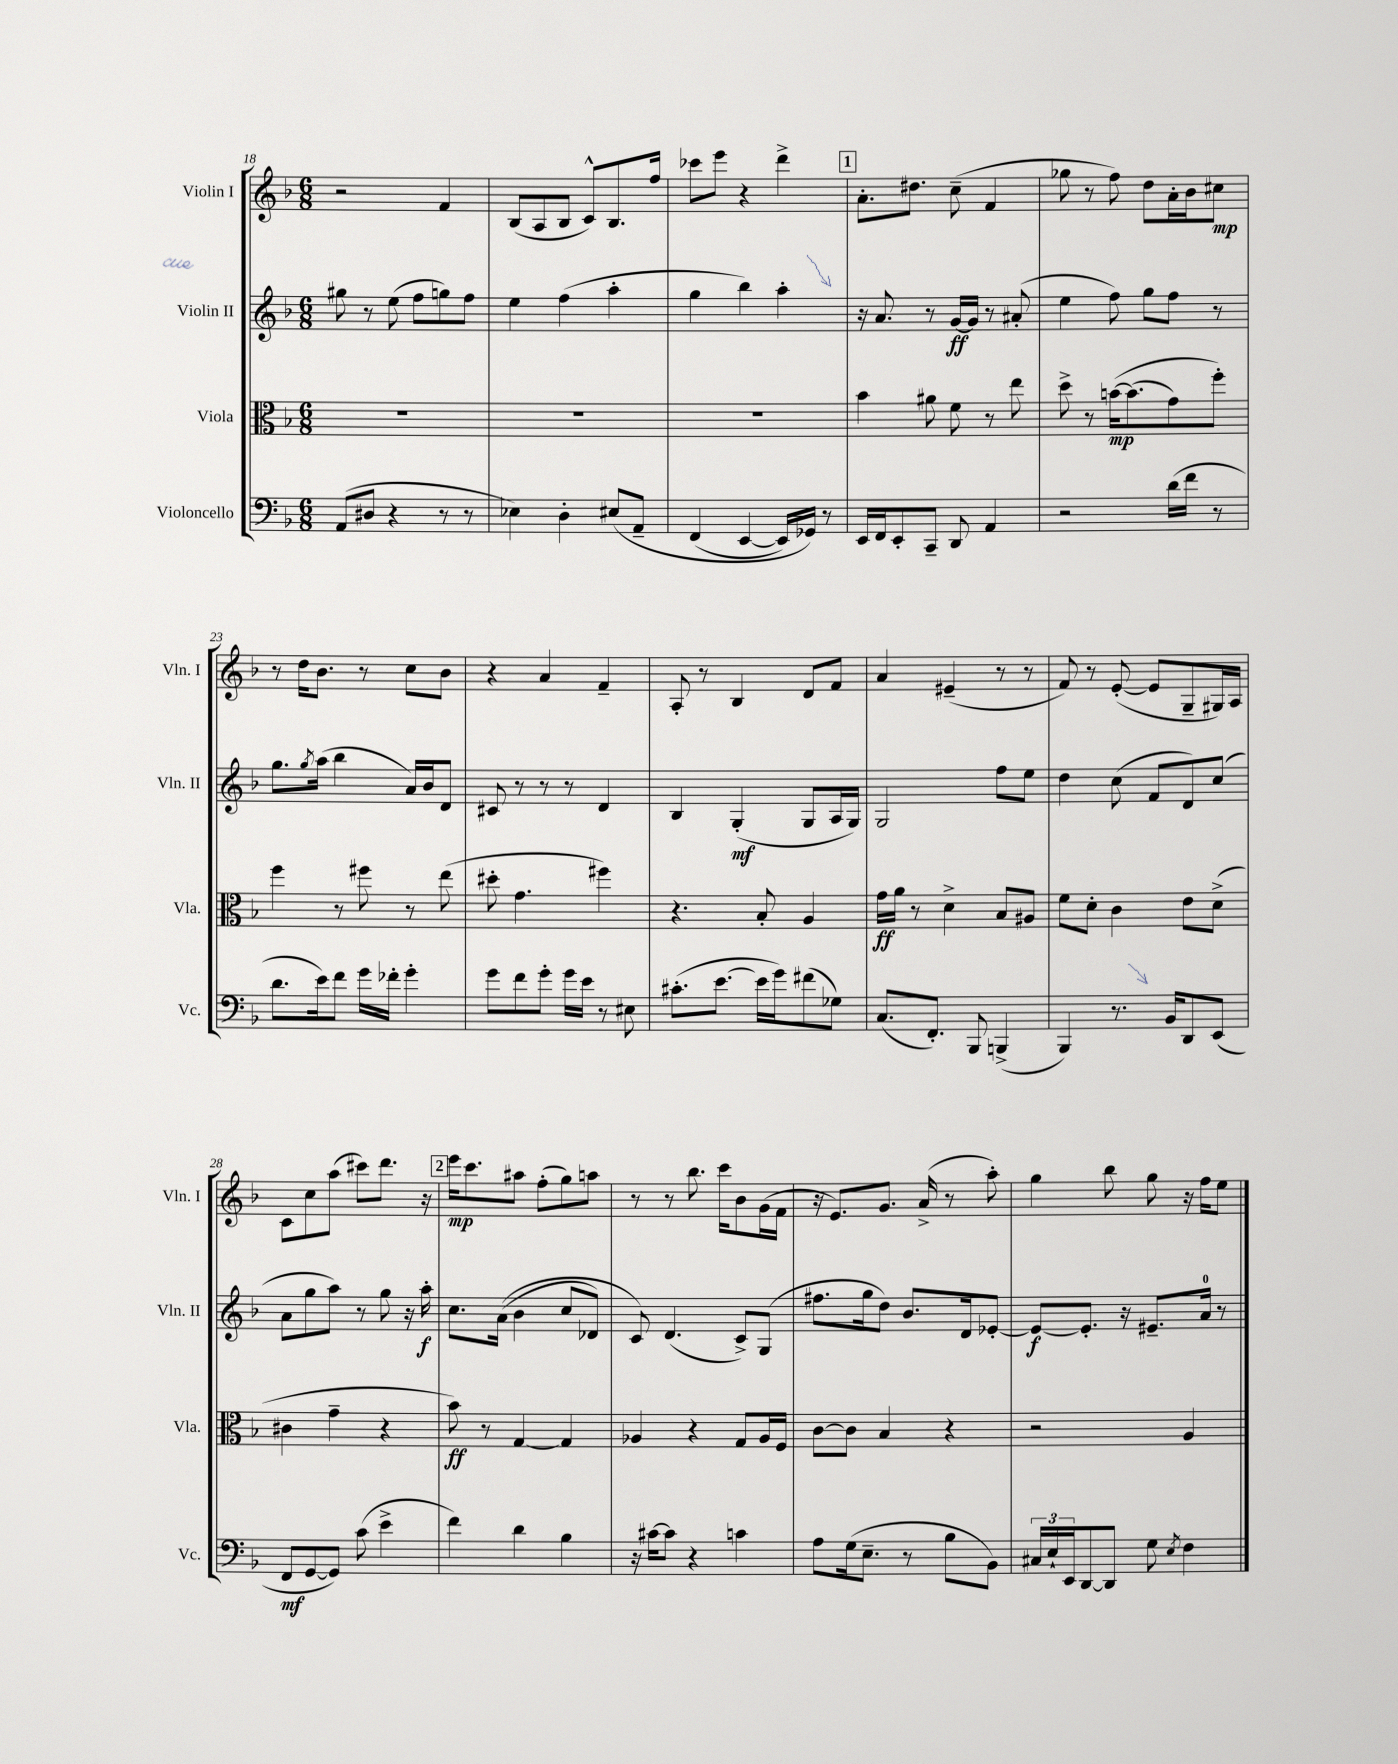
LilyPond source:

<<
\new StaffGroup <<
\new Staff = "s0" \with { instrumentName = "Violin I" shortInstrumentName = "Vln. I" } {
    \clef treble \key f \major \numericTimeSignature \time 6/8
    r2 f'4 |
    bes8( a8 bes8 c'8-^) bes8. f''16 |
    ces'''8 e'''8 r4 d'''4-> |
    \mark \markup { \box "1" } a'8.-. dis''8. c''8--( f'4 |
    ges''8 r8 f''8) d''8 a'16-. bes'16 cis''8\mp |
    r8 d''16 bes'8. r8 c''8 bes'8 |
    r4 a'4 f'4-- |
    a8-. r8 bes4 d'8 f'8 |
    a'4 eis'4--( r8 r8 |
    f'8) r8 e'8~-.( e'8 g8-- gis16) a16 |
    c'8 c''8 a''8( cis'''8) d'''8. r16 |
    \mark \markup { \box "2" } e'''16\mp c'''8. ais''8 f''8-.( g''8) a''8 |
    r8 r8 bes''8. c'''16 bes'8 g'16( f'16 |
    r16 e'8.) g'8. a'16->( r8 a''8-.) |
    g''4 bes''8 g''8 r16 f''16 e''8 \bar "|." |
}
\new Staff = "s1" \with { instrumentName = "Violin II" shortInstrumentName = "Vln. II" } {
    \clef treble \key f \major \numericTimeSignature \time 6/8
    gis''8 r8 e''8( f''8 g''8) f''8 |
    e''4 f''4( a''4-. |
    g''4 bes''4) a''4-. |
    \mark \markup { \box "1" } r16 a'8. r8 g'16~\ff g'16 r8 ais'8-.( |
    e''4 f''8) g''8 f''8 r8 |
    g''8. \acciaccatura { g''8 } a''16( bes''4 a'16) bes'16 d'8 |
    cis'8 r8 r8 r8 d'4 |
    bes4 g4-.\mf( g8 a16 g16) |
    g2 f''8 e''8 |
    d''4 c''8( f'8 d'8) c''8( |
    a'8 g''8 a''8) r8 g''8 r16 a''16-.\f |
    \mark \markup { \box "2" } c''8. a'16(\( bes'4 c''8 des'8) |
    c'8\) d'4.( c'8->) g8( |
    fis''8. g''16 d''8) bes'8. d'16 ees'8~-. |
    ees'8~\f ees'8.-. r16 eis'8.-- a'16-0 r8 \bar "|." |
}
\new Staff = "s2" \with { instrumentName = "Viola" shortInstrumentName = "Vla." } {
    \clef alto \key f \major \numericTimeSignature \time 6/8
    R2. |
    R2. |
    R2. |
    \mark \markup { \box "1" } bes'4 ais'8 f'8 r8 e''8 |
    d''8-> r8 b'16~\mp\( b'8.( g'8) f''8-.\) |
    f''4 r8 fis''8 r8 e''8( |
    dis''8-. g'4. fis''4) |
    r4. bes8-. a4 |
    g'16\ff a'16 r8 d'4-> bes8 ais8 |
    f'8 d'8-. c'4 e'8 d'8->( |
    cis'4 g'4-- r4 |
    \mark \markup { \box "2" } bes'8\ff) r8 g4~ g4 |
    aes4 r4 g8 aes16 f16 |
    c'8~ c'8 bes4 r4 |
    r2 a4 \bar "|." |
}
\new Staff = "s3" \with { instrumentName = "Violoncello" shortInstrumentName = "Vc." } {
    \clef bass \key f \major \numericTimeSignature \time 6/8
    a,8( dis8 r4 r8 r8 |
    ees4) d4-. eis8\( a,8-- |
    f,4( e,4~ e,16) ges,16\) r8 |
    \mark \markup { \box "1" } e,16 f,16 e,8-. c,8-- d,8 a,4 |
    r2 d'16( f'16 r8 |
    d'8. e'16) f'8 g'16 fes'16-. g'4-. |
    g'8 f'8 g'8-. g'16 e'16 r8 eis8 |
    cis'8.-.( e'8.~ e'16 g'16) fis'8( ges8) |
    c8.( f,8.-.) bes,,8 b,,4->( |
    bes,,4) r8. bes,16 d,8 e,8( |
    f,8\mf g,8~ g,8) c'8( e'4-> |
    \mark \markup { \box "2" } f'4) d'4 bes4 |
    r16 cis'16~ cis'8 r4 c'4 |
    a8 g16( e8.-- r8 bes8 bes,8) |
    \tuplet 3/2 { cis16 e16-! e,16 } d,8~ d,8 g8 \acciaccatura { e8 } f4 \bar "|." |
}
>>
>>
\layout { \context { \Score currentBarNumber = #18 } }
